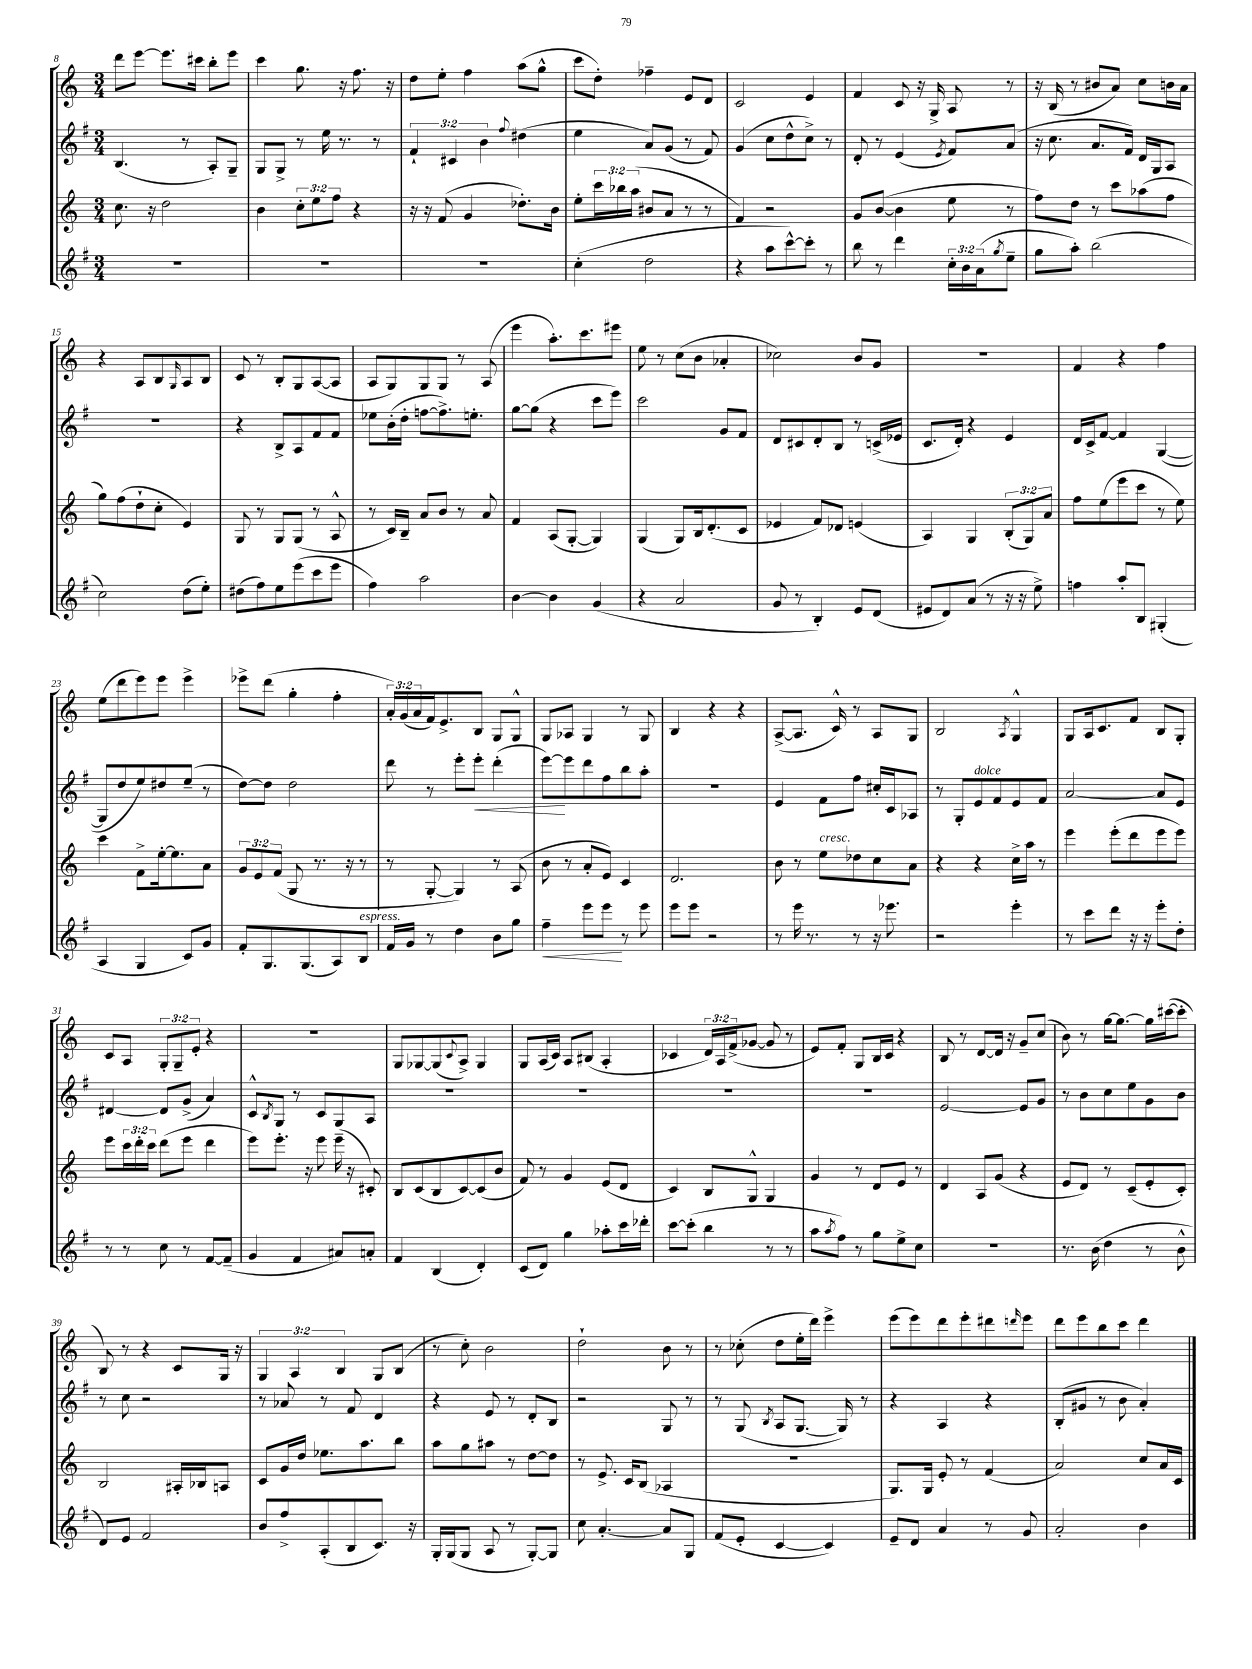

**kern	**dynam	**kern	**kern	**dynam	**kern
*part4	*part4	*part3	*part2	*part2	*part1
*staff4	*staff4	*staff3	*staff2	*staff2	*staff1
*clefG2	*	*clefG2	*clefG2	*	*clefG2
*k[f#]	*	*k[]	*k[f#]	*	*k[]
*M3/4	*	*M3/4	*M3/4	*	*M3/4
=8	=8	=8	=8	=8	=8
2.r	.	8.cc\	(4.B/	.	8ddd\L
.	.	.	.	.	[8eee\J
.	.	16r	.	.	.
.	.	2dd\	.	.	8.eee\L]
.	.	.	8r	.	.
.	.	.	.	.	16ccc#X\Jk
.	.	.	8A'/L)	.	8bb'\L
.	.	.	8G~/J	.	8eee\J
=9	=9	=9	=9	=9	=9
2.r	.	4b\	8G/L	.	4ccc\
.	.	.	8G^/J	.	.
.	.	12cc'\L	8r	.	8.gg\
.	.	12ee\	.	.	.
.	.	.	16ee\	.	.
.	.	12ff\J	.	.	.
.	.	.	8.r	.	16r
.	.	4r	.	.	8.ff\
.	.	.	8r	.	.
.	.	.	.	.	16r
=10	=10	=10	=10	=10	=10
2.r	.	16r	6f#`/	.	8dd\L
.	.	16r	.	.	.
.	.	(8f/	.	.	8ee'\J
.	.	.	6c#X/	.	.
.	.	4g/	.	.	4ff\
.	.	.	6b\	.	.
.	.	.	8qqff#/	.	.
.	.	8.dd-X'\L)	(4dd#X\	.	(8aa\L
.	.	.	.	.	8gg^^\J
.	.	16b\Jk	.	.	.
=11	=11	=11	=11	=11	=11
(4cc'\	.	8ee'\L	4ee\	.	8ccc\L
.	.	24ccc\L	.	.	8dd'\J)
.	.	24bb-X\	.	.	.
.	.	(24aa\JJ	.	.	.
2dd\	.	8b#X/L	8a/L)	.	4ff-X~\
.	.	8a/J	(8g/J	.	.
.	.	8r	8r	.	8e/L
.	.	8r	8f#/)	.	8d/J
=12	=12	=12	=12	=12	=12
4r	.	4f/)	(4g/	.	2c/
8aa\L	.	2r	8cc\L	.	.
[8ccc^^\)	.	.	8dd^^\	.	.
8ccc'\J]	.	.	8cc^\J)	.	4e/
8r	.	.	8r	.	.
=13	=13	=13	=13	=13	=13
8bb\	.	8g/L	8d'/	.	4f/
8r	.	([8b/J	8r	.	.
4ddd\	.	4b\]	(4e/	.	8c/
.	.	.	.	.	16r
.	.	.	.	.	16G^/
.	.	.	8qe/	.	.
24cc'\LL	.	8ee\	8f#/L)	.	8A/
24b\	.	.	.	.	.
(24a\J	.	.	.	.	.
8qgg/	.	.	.	.	.
8ee~\J	.	8r	(8a/J	.	8r
=14	=14	=14	=14	=14	=14
8gg\L	.	8ff\L)	16r	.	16r
.	.	.	8.cc\	.	(16B/
8aa'\J)	.	8dd\J	.	.	8r
(2bb\	.	8r	8.a/L	.	8b#X/L
.	.	8ccc\L	.	.	8a/J)
.	.	.	16f#/Jk)	.	.
.	.	(8aa-X\	16d/LL	.	8cc\L
.	.	.	16G/J	.	.
.	.	8ff\J	8A/J	.	16bn\L
.	.	.	.	.	16a\JJ
!!LO:LB:g=z
=15	=15	=15	=15	=15	=15
2cc\)	.	8gg\L)	2.r	.	4r
.	.	(8ff\	.	.	.
.	.	8dd`\	.	.	8A/L
.	.	8cc'\J	.	.	8B/
.	.	.	.	.	16qqG/
(8dd\L	.	4e/)	.	.	8A/
8ee'\J)	.	.	.	.	8B/J
=16	=16	=16	=16	=16	=16
(8dd#X\L	.	8G/	4r	.	8c/
8ff#\)	.	8r	.	.	8r
8ee\	.	8G/L	8B^/L	.	8B'/L
(8eee\	.	(8G/J	8A/	.	8G/
8ccc\	.	8r	8f#/	.	([8A/
8eee\J	.	8A^^/	8f#/J	.	8A/J]
=17	=17	=17	=17	=17	=17
4ff#\)	.	8r	8ee-X\L	.	8A/L
.	.	16c/LL)	(16b'\L	.	8G/)
.	.	16B~/JJ	16dd'\JJ	.	.
2aa\	.	8a/L	[8ffn\L	.	8G/
.	.	8b/J	8.ff^\])	.	8G/J
.	.	8r	.	.	8r
.	.	.	8.een'\J	.	.
.	.	8a/	.	.	(8A/
=18	=18	=18	=18	=18	=18
[4b\	.	4f/	[8gg\L	.	4eee\
.	.	.	(8gg\J]	.	.
4b\]	.	(8A/L	4r	.	8.aa'\L)
.	.	[8G'/J	.	.	.
.	.	.	.	.	8.ccc\
(4g/	.	4G/])	8ccc\L	.	.
.	.	.	8eee\J)	.	8eee#X\J
=19	=19	=19	=19	=19	=19
4r	.	(4G/	2ccc\	.	8ee\
.	.	.	.	.	8r
2a/	.	8G/L)	.	.	(8cc\L
.	.	16B/k	.	.	8b\J
.	.	(8.d'/	.	.	.
.	.	.	8g/L	.	4a-X'/
.	.	8c/J	8f#/J	.	.
=20	=20	=20	=20	=20	=20
8g/	.	4e-X/	8d/L	.	2cc-X\)
8r	.	.	8c#X/	.	.
4B'/)	.	8f/L)	8d'/	.	.
.	.	8d-X/J	8B/J	.	.
8e/L	.	(4en/	8r	.	8b/L
(8d/J	.	.	(16cn^/LL	.	8g/J
.	.	.	16e-X/JJ	.	.
=21	=21	=21	=21	=21	=21
8e#X/L	.	4A/)	8.c/L	.	2.r
8d/)	.	.	.	.	.
.	.	.	16d'/Jk)	.	.
(8a/J	.	4G/	4r	.	.
8r	.	.	.	.	.
16r	.	(12B'/L	4e/	.	.
16r	.	.	.	.	.
.	.	12G/)	.	.	.
8ee^\)	.	.	.	.	.
.	.	12a/J	.	.	.
=22	=22	=22	=22	=22	=22
4ffn\	.	8ff\L	16d/LL	.	4f/
.	.	.	16c^/J	.	.
.	.	(8ee\	[8f#/J	.	.
8aa'/L	.	8eee\	4f#/]	.	4r
8B/J	.	8ccc\J	.	.	.
(4G#X'/	.	8r	([4G/	.	4ff\
.	.	8ee\)	.	.	.
!!LO:LB:g=z
=23	=23	=23	=23	=23	=23
4A/	.	4ccc\	8G/L]	.	(8ee\L
.	.	.	8dd/	.	8ddd\
4G/	.	8f^\L	8ee/)	.	8eee\)
.	.	[16ee'\k	8dd#X/	.	8eee\J
.	.	8.ee\]	.	.	.
8c/L)	.	.	(8ee~/J	.	4eee^\
8g/J	.	8a\J	8r	.	.
=24	=24	=24	=24	=24	=24
8f#'/L	.	12g/L	[8dd\L)	.	8eee-X^\L
.	.	12e/	.	.	.
8.G/	.	.	8dd\J]	.	(8ddd\J
.	.	(12f/J	.	.	.
.	.	8G/	2dd\	.	4gg'\
(8.G/	.	.	.	.	.
.	.	8.r	.	.	.
8A/)	.	.	.	.	4ff'\
.	.	16r	.	.	.
!LO:TX:a:i:t=espress.	!	!	!	!	!
8B/J	.	8r	.	.	.
=25	=25	=25	=25	=25	=25
16f#/LL	.	8r	8ddd\	.	24a'/LL)
.	.	.	.	.	(24g/
16g/JJ	.	.	.	.	.
.	.	.	.	.	24a/
8r	.	[8G'/	8r	.	16f/J)
.	.	.	.	.	8.e^/
4dd\	.	4G/])	8eee'\L	.	.
!	!	!	!	!LO:HP:b	!
.	.	.	8eee'\J	<	8B/J
8b\L	.	8r	(4ddd'\	.	8G/L
8gg\J	.	(8A/	.	.	8G^^/J
=26	=26	=26	=26	=26	=26
!	!LO:HP:b	!	!	!	!
4ff#~\	<	8b\	[8eee\L)	.	8G/L
.	.	8r	8eee\]	[	8A-X/J
8eee\L	.	8a'/L	8ddd\	.	4G/
8eee\J	.	8e/J)	8ff#\	.	.
8r	[	4c/	8bb\	.	8r
8eee\	.	.	8aa'\J	.	8G/
=27	=27	=27	=27	=27	=27
8eee\L	.	2.d/	2.r	.	4B/
8eee\J	.	.	.	.	.
2r	.	.	.	.	4r
.	.	.	.	.	4r
=28	=28	=28	=28	=28	=28
8r	.	8b\	4e/	.	([8A^/L
16eee\	.	8r	.	.	8.A/J]
8.r	.	.	.	.	.
!	!	!LO:TX:a:i:t=cresc.	!	!	!
.	.	8ee\L	8f#\L	.	.
.	.	.	.	.	16c^^/)
8r	.	8dd-X\	8ff#\J	.	8r
16r	.	8cc\	16cc#X'/LL	.	8A/L
8.eee-X\	.	.	16c/J	.	.
.	.	8a\J	8A-X/J	.	8G/J
=29	=29	=29	=29	=29	=29
2r	.	4r	8r	.	2B/
.	.	.	8G'/L	.	.
!	!	!	!LO:TX:a:i:t=dolce	!	!
.	.	4r	8e/	.	.
.	.	.	8f#/	.	.
.	.	.	.	.	8qA/
4eee'\	.	16cc^\LL	8e/	.	4G^^/
.	.	16aa\JJ	.	.	.
.	.	8r	8f#/J	.	.
=30	=30	=30	=30	=30	=30
8r	.	4eee\	[2a/	.	8G/L
8ccc\L	.	.	.	.	16A/k
.	.	.	.	.	8.c/
8ddd\J	.	(8eee'\L	.	.	.
16r	.	8ddd\	.	.	8f/J
16r	.	.	.	.	.
8eee'\L	.	8eee\	8a/L]	.	8B/L
8dd'\J	.	8eee\J)	8e/J	.	8G'/J
!!LO:LB:g=z
=31	=31	=31	=31	=31	=31
8r	.	8eee\L	[4d#X/	.	8c/L
8r	.	24ccc\L	.	.	8A/J
.	.	24ddd'\	.	.	.
.	.	24ccc\JJ	.	.	.
8cc\	.	(8ddd\L	8d#/L]	.	12G'/L
.	.	.	.	.	12G~/
8r	.	8eee\J	(8g^/J	.	.
.	.	.	.	.	12e'/J
[8f#/L	.	4ddd\	4a/)	.	4r
(8f#~/J]	.	.	.	.	.
=32	=32	=32	=32	=32	=32
4g/	.	8eee\L)	8c^^/L	.	2.r
.	.	.	8qB/	.	.
.	.	8.eee'\J	8G/J	.	.
4f#/	.	.	8r	.	.
.	.	16r	.	.	.
.	.	8eee\	8c/L	.	.
8a#X/L)	.	(16eee~\	8G/	.	.
.	.	16r	.	.	.
8an'/J	.	8c#X'/)	8A/J	.	.
=33	=33	=33	=33	=33	=33
4f#/	.	8B/L	2.r	.	8G/L
.	.	(8c/	.	.	[8G-X/
(4B/	.	8B/	.	.	(8G-/]
.	.	.	.	.	8qqc/
.	.	[8c/)	.	.	8A^/J)
4d'/)	.	(8c/]	.	.	4G-/
.	.	8b/J	.	.	.
=34	=34	=34	=34	=34	=34
(8c/L	.	8f/)	2.r	.	8G/L
8d/J)	.	8r	.	.	(16A/L
.	.	.	.	.	16c/JJ)
4gg\	.	4g/	.	.	8A/L
.	.	.	.	.	(8B#X/J
8aa-X'\L	.	(8e/L	.	.	4A'/
16ccc\L	.	8d/J	.	.	.
16ddd-X'\JJ	.	.	.	.	.
=35	=35	=35	=35	=35	=35
[8ccc\L	.	4c/)	2.r	.	4c-X/
(8ccc'\J]	.	.	.	.	.
4bb\	.	8B/L	.	.	24d/LL)
.	.	.	.	.	24A/
.	.	.	.	.	(24f^/J
.	.	8G^^/J	.	.	[8g-X/J
8r	.	4G/	.	.	8g-/]
8r	.	.	.	.	8r
=36	=36	=36	=36	=36	=36
8aa\L	.	4g/	2.r	.	8e/L)
8qaa/	.	.	.	.	.
8ff#\J)	.	.	.	.	8f'/J
8r	.	8r	.	.	8G/L
8gg\L	.	8d/L	.	.	16B/L
.	.	.	.	.	16c/JJ
8ee^\	.	8e/J	.	.	4r
8cc\J	.	8r	.	.	.
=37	=37	=37	=37	=37	=37
2.r	.	4d/	[2e/	.	8B/
.	.	.	.	.	8r
.	.	8A/L	.	.	[8d/L
.	.	(8g/J	.	.	16d/Jk]
.	.	.	.	.	16r
.	.	4r	8e/L]	.	8g~/L
.	.	.	8g/J	.	(8cc/J
=38	=38	=38	=38	=38	=38
8.r	.	8e/L	8r	.	8b\)
.	.	8d/J)	8b\L	.	8r
(16b\	.	.	.	.	.
4dd\	.	8r	8cc\	.	[16gg\KL
.	.	.	.	.	8.gg\J_
.	.	(8c~/L	8ee\	.	.
8r	.	8e'/	8g\	.	16gg\LL]
.	.	.	.	.	([16ccc#X\J
8b^^\	.	8c'/J)	8b\J	.	8ccc#'\J]
!!LO:LB:g=z
=39	=39	=39	=39	=39	=39
8d/L)	.	2B/	8r	.	8B/)
8e/J	.	.	8cc\	.	8r
2f#/	.	.	2r	.	4r
.	.	16A#X'/LL	.	.	8c/L
.	.	16B-X/J	.	.	.
.	.	8An/J	.	.	16G/Jk
.	.	.	.	.	16r
=40	=40	=40	=40	=40	=40
8b/L	.	8c/L	8r	.	6G/
8ff#^/	.	16g/L	8a-X/	.	.
.	.	.	.	.	6A/
.	.	16dd/JJ	.	.	.
(8A'/	.	8.ee-X\L	8r	.	.
.	.	.	.	.	6B/
8B/	.	.	8f#/	.	.
.	.	8.aa\	.	.	.
8.c/J)	.	.	4d/	.	8G/L
.	.	8bb\J	.	.	(8B/J
16r	.	.	.	.	.
=41	=41	=41	=41	=41	=41
16G'/LL	.	8aa\L	4r	.	8r
(16G/J	.	.	.	.	.
8G/J	.	8gg\	.	.	8cc'\)
8A/	.	8aa#X\J	8e/	.	2b\
8r	.	8r	8r	.	.
[8G'/L)	.	[8dd\L	8d'/L	.	.
8G/J]	.	8dd\J]	8B/J	.	.
=42	=42	=42	=42	=42	=42
8cc\	.	8r	2r	.	2dd`\
[4.a'/	.	8.e^/	.	.	.
.	.	16c/KL	.	.	.
.	.	(8B/J	.	.	.
8a/L]	.	4A-X/	8G/	.	8b\
8G/J	.	.	8r	.	8r
=43	=43	=43	=43	=43	=43
(8f#/L	.	2.r	8r	.	8r
8e'/J	.	.	(8G/	.	(8cc-X'\
.	.	.	8qB/	.	.
[4c/	.	.	8A/L	.	8dd\L
.	.	.	[8.G/J	.	16ee'\L
.	.	.	.	.	16ddd\JJ)
4c/])	.	.	.	.	4eee^\
.	.	.	16G/])	.	.
.	.	.	8r	.	.
=44	=44	=44	=44	=44	=44
8e~/L	.	8.G/L)	4r	.	(8eee\L
8d/J	.	.	.	.	8eee\)
.	.	16G/Jk	.	.	.
4a/	.	8e'/	4A/	.	8ddd\
.	.	8r	.	.	8eee'\
8r	.	(4f/	4r	.	8ddd#X\
.	.	.	.	.	16qqdddn/
8g/	.	.	.	.	8eee\J
=45	=45	=45	=45	=45	=45
2a'/	.	2a/)	(8B'/L	.	8ddd\L
.	.	.	8g#X/J	.	8eee\
.	.	.	8r	.	8bb\
.	.	.	8b\	.	8ccc\J
4b\	.	8cc/L	4a'/)	.	4ddd\
.	.	16a/L	.	.	.
.	.	16c/JJ	.	.	.
==	==	==	==	==	==
*-	*-	*-	*-	*-	*-
